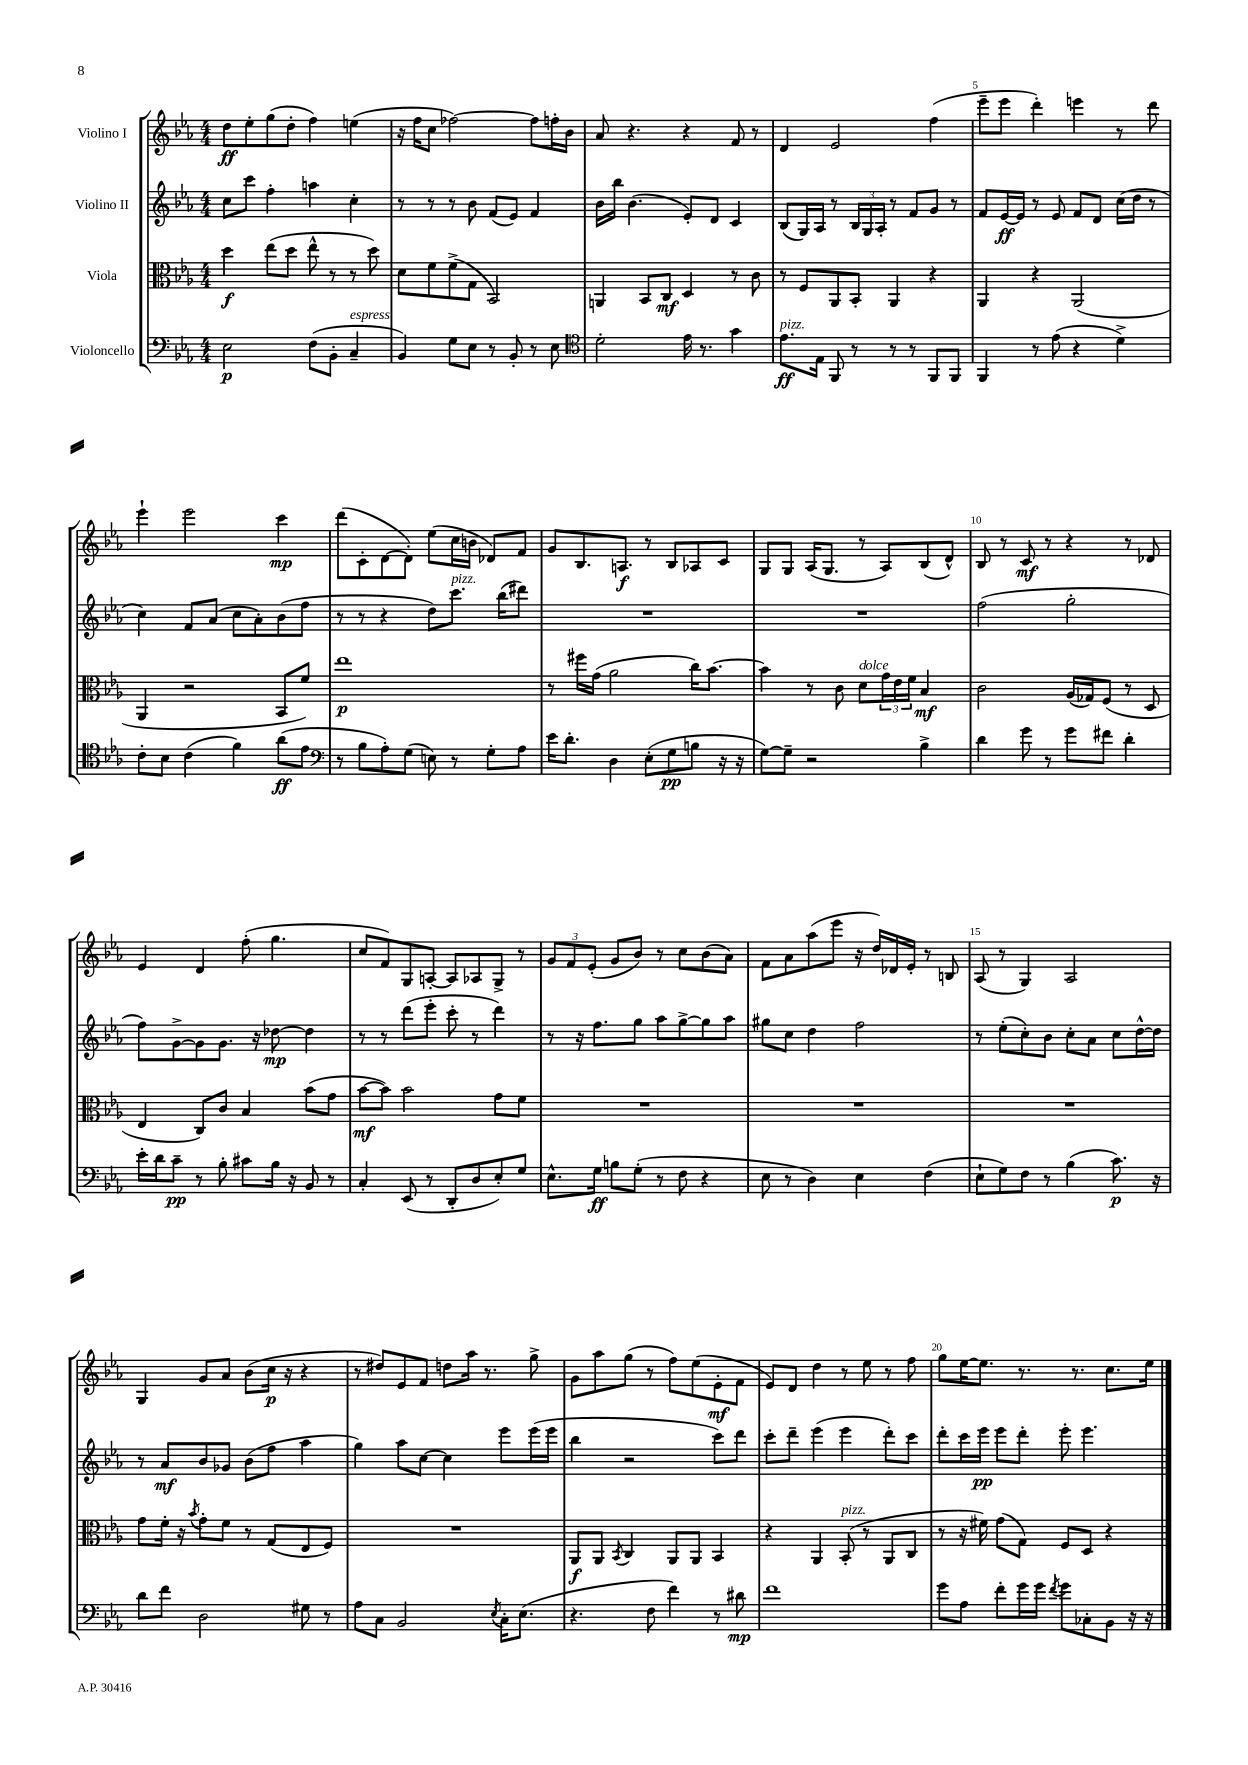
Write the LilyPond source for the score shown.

<<
\new StaffGroup <<
\new Staff = "s0" \with { instrumentName = "Violino I" } {
    \clef treble \key ees \major \numericTimeSignature \time 4/4
    d''8\ff ees''8-. g''8( d''8-. f''4) e''4( |
    r16 f''16 c''8 fes''2~) fes''8 f''16-. bes'16 |
    aes'8 r4. r4 f'8 r8 |
    d'4 ees'2 f''4( |
    ees'''8-- ees'''8 d'''4-.) e'''4 r8 d'''8 |
    ees'''4-! ees'''2 c'''4\mp |
    d'''8( c'8-. d'8~ d'8-.) ees''8( c''16 b'16 des'8) f'8 |
    g'8 bes8. a8.\f r8 bes8 aes8 c'8 |
    g8 g8 aes16( g8. r8 aes8) bes8( d'8-^) |
    bes8 r8 c'8\mf r8 r4 r8 des'8 |
    ees'4 d'4 f''8-.( g''4. |
    c''8 f'8) g8 a8~-. a8 aes8 g8-> r8 |
    \tuplet 3/2 { g'8 f'8 ees'8-.( } g'8 bes'8) r8 c''8 bes'8( aes'8) |
    f'8 aes'8 aes''8( ees'''8 r16 d''16) des'16 ees'16-. r8 b8 |
    aes8( r8 g4) aes2 |
    g4 g'8 aes'8 bes'8( c''16\p r16 r4 |
    r8 dis''8) ees'8 f'8 d''8 aes''16 r8. g''8-> |
    g'8 aes''8 g''8( r8 f''8) ees''8( ees'8-.\mf f'8 |
    ees'8) d'8 d''4 r8 ees''8 r8 f''8 |
    g''8 ees''16~ ees''8. r8. r8. c''8. ees''16 \bar "|." |
}
\new Staff = "s1" \with { instrumentName = "Violino II" } {
    \clef treble \key ees \major \numericTimeSignature \time 4/4
    c''8 c'''8 f''4-. a''4 c''4-. |
    r8 r8 r8 bes'8 f'8( ees'8) f'4 |
    bes'16 bes''16 bes'4.( ees'8-.) d'8 c'4 |
    bes8( g16) aes16 r8 \tuplet 3/2 { bes16 g16 aes16-. } r8 f'8 g'8 r8 |
    f'8 ees'16~\ff ees'16 r8 ees'8 f'8 d'8 c''16( d''16 r8 |
    c''4) f'8 aes'8( c''8 aes'8-.) bes'8( f''8 |
    r8 r8 r4 d''8) c'''8.^\markup { \italic "pizz." } bes''16( dis'''8) |
    R1 |
    R1 |
    f''2( g''2-. |
    f''8) g'8~-> g'8 g'8. r16 des''8~\mp des''4 |
    r8 r8 d'''8( ees'''8-. c'''8-. r8 d'''4) |
    r8 r16 f''8. g''8 aes''8 g''8~-> g''8 aes''8 |
    gis''8 c''8 d''4 f''2 |
    r8 ees''8-.( c''8-.) bes'8 c''8-. aes'8 c''8 d''16~-^ d''16 |
    r8 aes'8\mf bes'8 ges'8 bes'8( f''8 aes''4 |
    g''4) aes''8 c''8~ c''4 ees'''8 ees'''16( ees'''16 |
    bes''4 r2 c'''8) d'''8 |
    c'''8-. d'''8-- ees'''4( ees'''4 d'''8-.) c'''8 |
    d'''8-. c'''16 ees'''16\pp ees'''8 d'''8-. ees'''8-. ees'''4. \bar "|." |
}
\new Staff = "s2" \with { instrumentName = "Viola" } {
    \clef alto \key ees \major \numericTimeSignature \time 4/4
    d''4\f ees''8( d''8 ees''8-^ r8 r8 d''8) |
    d'8 f'8 f'8->( g8 bes,2) |
    a,4 bes,8 c8\mf d4 r8 c'8 |
    r8 f8 aes,8 bes,8-. aes,4 r4 |
    aes,4 r4 aes,2( |
    aes,4 r2 bes,8 f'8) |
    ees''1\p |
    r8 fis''16 g'16( aes'2 c''16) bes'8.~ |
    bes'4 r8 c'8 d'8^\markup { \italic "dolce" } \tuplet 3/2 { g'16 ees'16 f'16 } bes4\mf |
    c'2 aes16( ges16) f8( r8 d8 |
    ees4 c8) c'8 bes4 bes'8( g'8 |
    bes'8~\mf bes'8) bes'2 g'8 f'8 |
    R1 |
    R1 |
    R1 |
    g'8 f'16-. r16 \acciaccatura { bes'8 } g'8-. f'8 r8 g8( ees8 f8) |
    R1 |
    aes,8\f aes,8 \acciaccatura { bes,8 } c4 aes,8 aes,8 bes,4 |
    r4 aes,4 bes,8-.^\markup { \italic "pizz." }( r8 aes,8 c8 |
    r8 r16 fis'16) g'8( g8) f8 d8 r4 \bar "|." |
}
\new Staff = "s3" \with { instrumentName = "Violoncello" } {
    \clef bass \key ees \major \numericTimeSignature \time 4/4
    ees2\p f8( bes,8-. c4--^\markup { \italic "espress." } |
    bes,4) g8 ees8 r8 bes,8-. r8 ees8 |
    \clef tenor d'2-. ees'16 r8. g'4 |
    ees'8.\ff^\markup { \italic "pizz." } ees16 f,8 r8 r8 r8 f,8 f,8 |
    f,4 r8 ees'8( r4 d'4->) |
    c'8-. bes8 c'4( f'4) aes'8\ff( ees'8 |
    \clef bass r8 bes8 aes8-.) g8( e8) r8 g8-. aes8 |
    ees'16 d'8.-. d4 ees8-.( g8\pp b8 r16 r16 |
    g8~) g8-- r2 bes4-> |
    d'4 g'8 r8 g'8 fis'8 d'4-. |
    ees'16-. d'16 c'8--\pp r8 bes8-. cis'8 bes16 r16 bes,8 r8 |
    c4-. ees,8( r8 d,8-. d8 ees8-.) g8 |
    ees8.-^ g16\ff b8 g8-.( r8 f8 r4 |
    ees8 r8 d4) ees4 f4( |
    ees8-! g8) f8 r8 bes4( c'8.\p) r16 |
    d'8 f'8 d2 gis8 r8 |
    aes8 c8 bes,2 \acciaccatura { ees8 } c16-. ees8.( |
    r4. f8 f'4) r8 dis'8\mp |
    f'1 |
    g'8 aes8 f'8-. g'16 g'16 \acciaccatura { f'8 } g'8 ces8-. bes,8 r16 r16 \bar "|." |
}
>>
>>
\layout { \context { \Score \override BarNumber.break-visibility = ##(#f #t #t) barNumberVisibility = #(every-nth-bar-number-visible 5) } }
